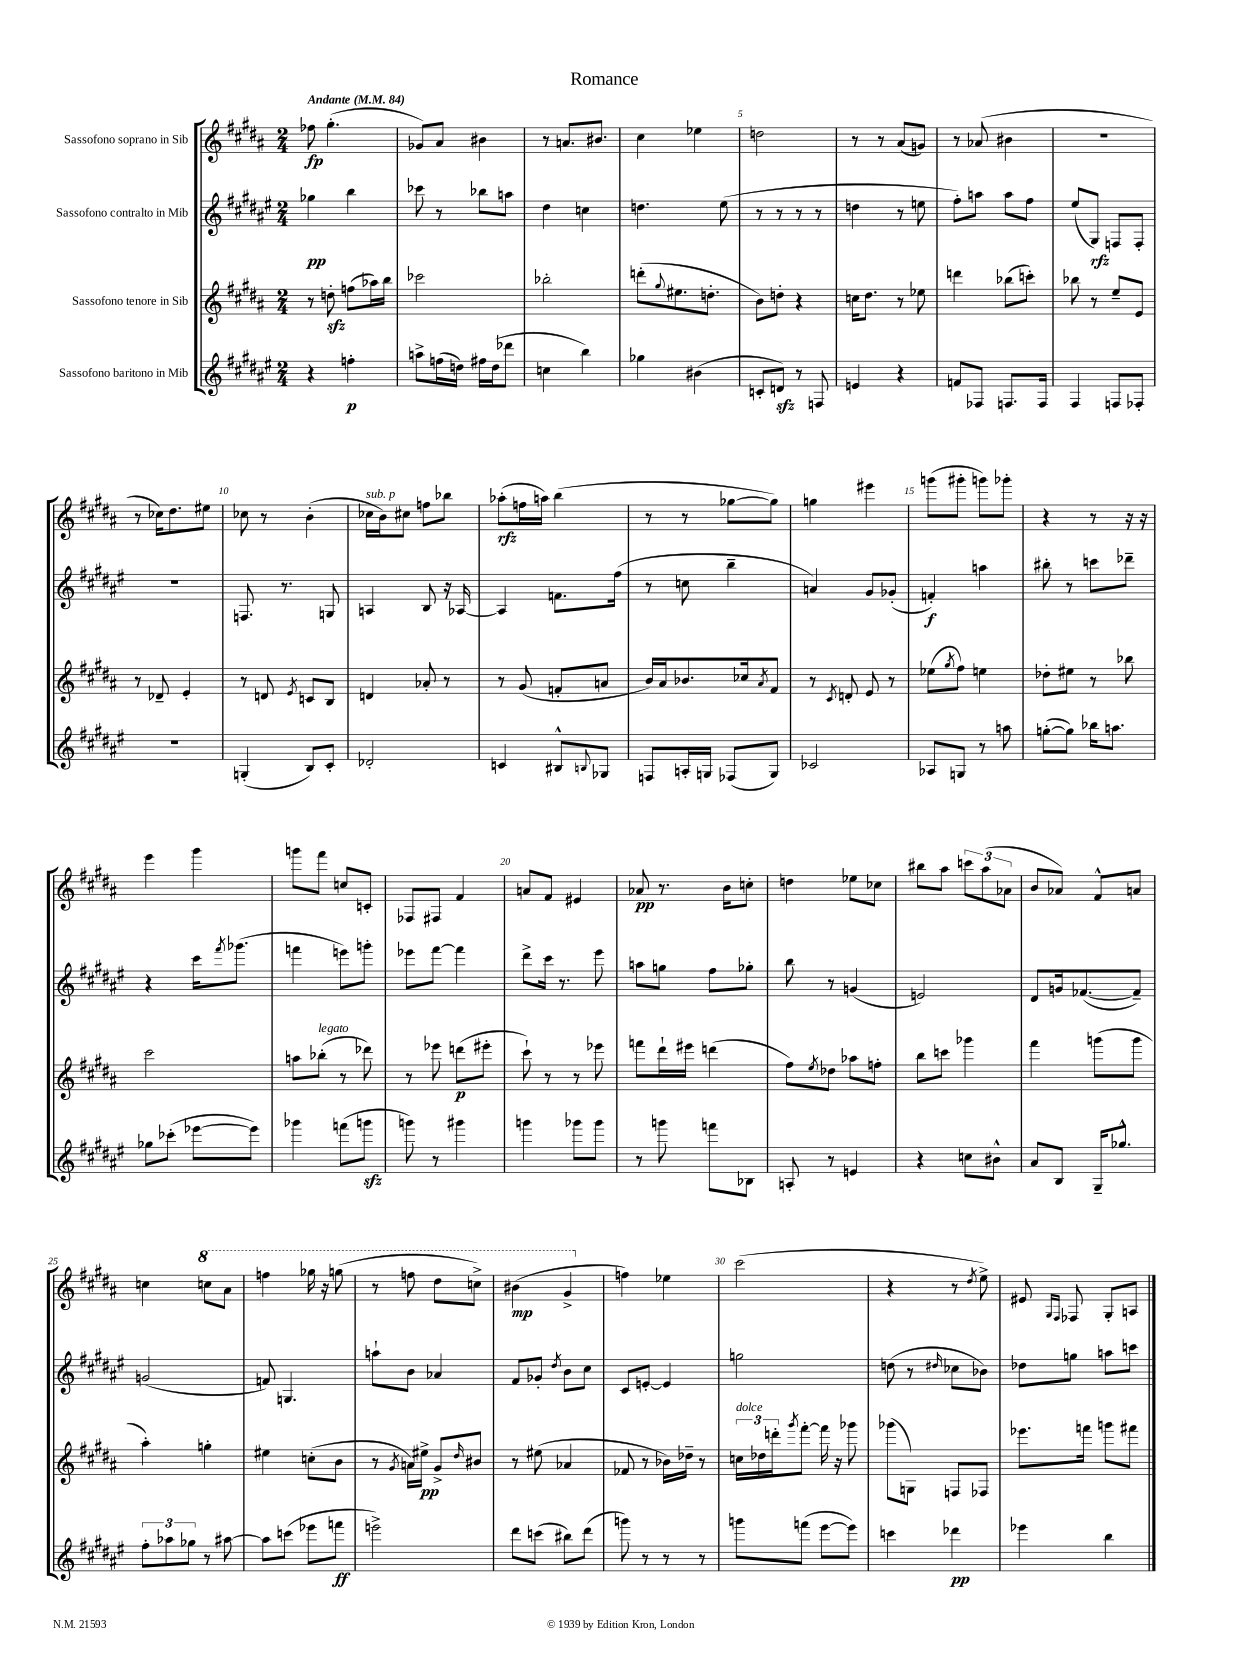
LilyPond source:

\header { title = "Romance" }
<<
\new StaffGroup <<
\new Staff = "s0" \with { instrumentName = "Sassofono soprano in Sib" } {
    \clef treble \key b \major \numericTimeSignature \time 2/4 \tempo "Andante" 4 = 84
    fes''8\fp gis''4.-.( |
    ges'8) ais'8 bis'4 |
    r8 a'8. bis'8. |
    cis''4 ees''4 |
    d''2 |
    r8 r8 ais'8( g'8) |
    r8 aes'8( bis'4 |
    R2 |
    r8 ces''16) dis''8. eis''8 |
    ces''8 r8 b'4-.( |
    ces''16^\markup { \italic "sub. p" } b'16) cis''8 f''8 bes''8 |
    aes''8-.\rfz( f''16 a''16) b''4( |
    r8 r8 ges''8~ ges''8) |
    g''4 eis'''4 |
    g'''8( gis'''8-. g'''8) ges'''8-. |
    r4 r8 r16 r16 |
    e'''4 gis'''4 |
    g'''8 fis'''8 c''8 c'8-. |
    fes8 fis8 fis'4 |
    a'8 fis'8 eis'4 |
    aes'8\pp r8. b'16 c''8-. |
    d''4 ees''8 ces''8 |
    bis''8 ais''8 \tuplet 3/2 { c'''8 ais''8( aes'8 } |
    b'8 aes'8) fis'8-^ a'8 |
    c''4 \ottava #1 c'''8 ais''8 |
    f'''4 ges'''16 r16 g'''8( |
    r8 f'''8 dis'''8 c'''8->) |
    bis''4\mp( gis''4-> \ottava #0 |
    f''4) ees''4 |
    cis'''2( |
    r4 r8 \acciaccatura { dis''8 } e''8->) |
    eis'8 \grace { gis16 fis16 } fes8 gis8-. a8 \bar "|." |
}
\new Staff = "s1" \with { instrumentName = "Sassofono contralto in Mib" } {
    \clef treble \key fis \major \numericTimeSignature \time 2/4
    ges''4\pp b''4 |
    ces'''8 r8 bes''8 a''8 |
    dis''4 c''4 |
    d''4. eis''8( |
    r8 r8 r8 r8 |
    d''4 r8 e''8 |
    fis''8-.) a''8 a''8 fis''8 |
    eis''8( gis8\rfz) f8 f8-. |
    R2 |
    f8. r8. g8 |
    a4 b8 r16 aes16~ |
    aes4 f'8. fis''16( |
    r8 c''8 b''4-- |
    a'4) gis'8 ges'8-.( |
    f'4-.\f) a''4 |
    bis''8-. r8 c'''8 des'''8-- |
    r4 cis'''16 \acciaccatura { fis'''8 } ges'''8.( |
    f'''4 e'''8) g'''8-. |
    ees'''8 fis'''8~ fis'''4 |
    dis'''8-> cis'''16 r8. eis'''8 |
    a''8 g''8 fis''8 ges''8-. |
    b''8 r8 g'4( |
    e'2) |
    dis'8 g'16 fes'8.~( fes'8--) |
    g'2( |
    f'8) g4. |
    a''8-! b'8 aes'4 |
    fis'8 ges'8-. \acciaccatura { dis''8 } b'8 cis''8 |
    cis'8 e'8~-. e'4 |
    g''2 |
    d''8( r8 \grace { dis''16 } ces''8 bes'8) |
    des''8 g''8 a''8 c'''8 \bar "|." |
}
\new Staff = "s2" \with { instrumentName = "Sassofono tenore in Sib" } {
    \clef treble \key b \major \numericTimeSignature \time 2/4
    r8 d''8-.\sfz f''8( aes''16) b''16 |
    ces'''2 |
    bes''2-. |
    d'''8-.( \appoggiatura { gis''8 } eis''8. d''8.-. |
    b'8) d''8-. r4 |
    c''16 dis''8. r8 ees''8 |
    d'''4 bes''8( c'''8-.) |
    bes''8 r8 e''8-- e'8 |
    r8 des'8-- e'4-. |
    r8 d'8 \acciaccatura { e'8 } c'8 b8 |
    d'4 aes'8-. r8 |
    r8 gis'8( f'8-. a'8 |
    b'16) ais'16 bes'8. ces''16 \acciaccatura { ais'8 } fis'8 |
    r8 \acciaccatura { cis'8 } d'8-. e'8 r8 |
    ees''8( \acciaccatura { gis''8 } fis''8) e''4 |
    des''8-. eis''8 r8 bes''8 |
    cis'''2 |
    a''8 bes''8-.^\markup { \italic "legato" }( r8 des'''8) |
    r8 ees'''8 d'''8\p( eis'''8-. |
    cis'''8-!) r8 r8 ees'''8 |
    f'''8 dis'''16-! eis'''16 d'''4( |
    fis''8) \acciaccatura { e''8 } des''8 aes''8 f''8-. |
    b''8 c'''8 ges'''4 |
    fis'''4 g'''8( g'''8 |
    ais''4-.) g''4-. |
    eis''4 c''8-.( b'8 |
    r8 \acciaccatura { gis'8 } a'16) eis''16->\pp gis'8-> \grace { dis''16 } bis'8 |
    r8 eis''8( aes'4 |
    fes'8 r8 bes'16) des''16-- r8 |
    \tuplet 3/2 { c''16^\markup { \italic "dolce" } des''16 d'''16-. } \acciaccatura { gis'''8 } fis'''8~-. fis'''16 r16 ges'''8 |
    ges'''8( g8) f8 fes8 |
    ees'''8. f'''16 g'''8 fis'''8 \bar "|." |
}
\new Staff = "s3" \with { instrumentName = "Sassofono baritono in Mib" } {
    \clef treble \key fis \major \numericTimeSignature \time 2/4
    r4 f''4-.\p |
    a''8-> f''16( d''16) fis''16 d''16( des'''8 |
    c''4 b''4) |
    ges''4 bis'4( |
    c'8-. d'8\sfz) r8 f8 |
    e'4 r4 |
    f'8 fes8 f8. f16 |
    fis4 f8 fes8-. |
    R2 |
    g4-.( b8) cis'8-. |
    des'2-. |
    c'4 bis8-^ \appoggiatura { b8 } ges8 |
    f8 a16-. g16 fes8( g8) |
    ces'2 |
    aes8 g8 r8 a''8 |
    g''8~-.( g''8) bes''16 a''8. |
    ges''8 ces'''8-.( ees'''8~ ees'''8) |
    ges'''4 f'''8( g'''8\sfz |
    g'''8) r8 gis'''4 |
    g'''4 ges'''8 ges'''8 |
    r8 g'''8 f'''8 bes8 |
    a8-. r8 e'4 |
    r4 c''8 bis'8-^ |
    ais'8 b8 gis16-- ges''8.-^ |
    \tuplet 3/2 { fis''8-. aes''8 ges''8 } r8 ais''8~ |
    ais''8 c'''8( ees'''8 f'''8\ff |
    e'''2->) |
    dis'''8 c'''8( bis''8) dis'''8( |
    g'''8) r8 r8 r8 |
    g'''8 f'''8( eis'''8~ eis'''8) |
    c'''4 des'''4\pp |
    ees'''4 b''4 \bar "|." |
}
>>
>>
\layout { \context { \Score \override BarNumber.break-visibility = ##(#f #t #t) barNumberVisibility = #(every-nth-bar-number-visible 5) } }
